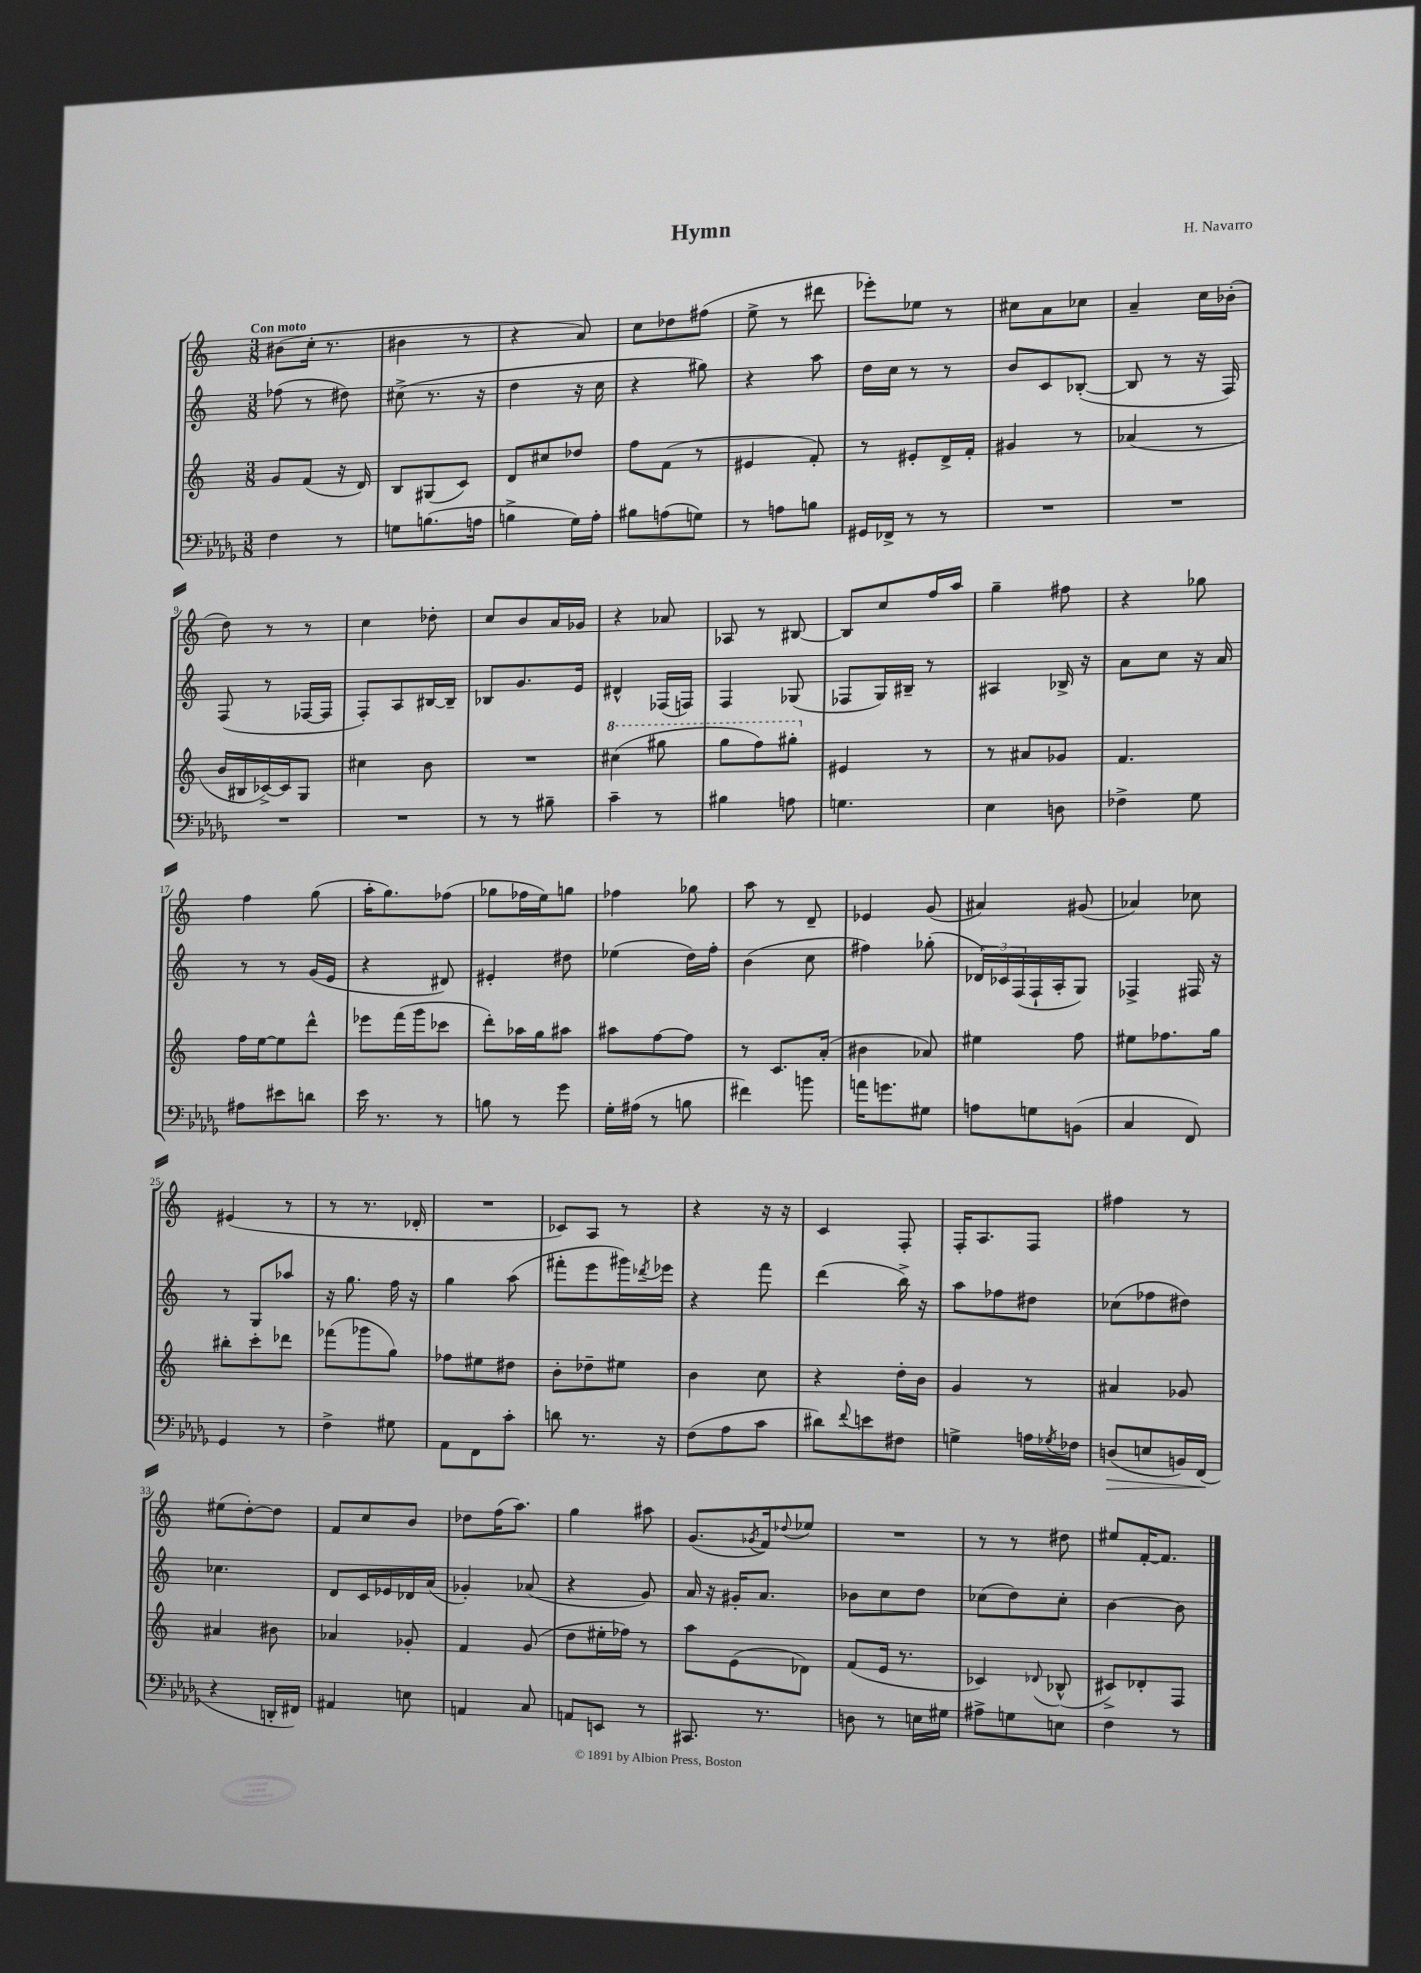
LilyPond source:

\header { title = "Hymn" composer = "H. Navarro" }
<<
\new StaffGroup <<
\new Staff = "s0" {
    \clef treble \key c \major \numericTimeSignature \time 3/8 \tempo "Con moto"
    bis'8( c''16-. r8. |
    bis'4 r8 |
    r4 a'8) |
    c''8 des''8 fis''8( |
    e''8-> r8 dis'''8 |
    ees'''8-.) ees''8 r8 |
    cis''8 a'8 ces''8 |
    a'4-- c''16 bes'16-.( |
    d''8) r8 r8 |
    c''4 des''8-. |
    c''8 b'8 a'16 ges'16 |
    r4 aes'8 |
    aes8 r8 bis8~ |
    bis8 c''8 f''16 a''16 |
    g''4-- fis''8 |
    r4 ges''8 |
    f''4 g''8( |
    a''16-. g''8.) fes''8( |
    ges''8 fes''16 e''16) g''8 |
    fes''4 ges''8 |
    a''8 r8 d'8-- |
    ees'4 g'8( |
    ais'4) gis'8( |
    aes'4) ces''8 |
    eis'4( r8 |
    r8 r8. des'16-. |
    R4. |
    ces'8) a8 r8 |
    r4 r16 r16 |
    c'4 f8-. |
    f16-. a8. f8 |
    fis''4 r8 |
    eis''8( d''8~-.) d''8 |
    f'8 c''8 b'8 |
    des''8 f''16( a''8.) |
    g''4 ais''8 |
    g'8.( \acciaccatura { ges'8 } f'16) \appoggiatura { des''8 } ees''8 |
    R4. |
    r8 r8 dis''8 |
    eis''8 f'16~-. f'8. \bar "|." |
}
\new Staff = "s1" {
    \clef treble \key c \major \numericTimeSignature \time 3/8
    fes''8( r8 dis''8) |
    cis''8->( r8. r16 |
    d''4 r16 c''16 |
    r4 gis''8) |
    r4 a''8 |
    d''16 c''16 r8 r8 |
    b'8 c'8 bes8~-.( |
    bes8 r8 r16 f16) |
    f8( r8 fes16~ fes16 |
    f8-.) a8 bis16~ bis16-- |
    bes8 g'8. e'16 |
    dis'4-^ fes16( f16) |
    f4 ges8( |
    fes8 g16) bis16-- r8 |
    ais4 bes16-> r16 |
    a'8 c''8 r16 a'16 |
    r8 r8 g'16( e'16 |
    r4 dis'8) |
    eis'4-. dis''8 |
    ees''4( d''16) f''16-. |
    b'4( c''8 |
    fis''4) ges''8-.( |
    \tuplet 3/2 { des'16) ces'16 f16( } f16-! a16-. g8) |
    fes4-> fis16 r16 |
    r8 g8 aes''8 |
    r16 g''8. f''16 r16 |
    g''4 a''8( |
    fis'''8-. e'''8 gis'''16) \acciaccatura { des'''8 } ees'''16 |
    r4 f'''8 |
    d'''4( b''16->) r16 |
    a''8 fes''8 dis''8 |
    ces''8( fes''8 dis''8) |
    ces''4. |
    d'8 c'16 ees'16 des'16 a'16( |
    ges'4-.) aes'8( |
    r4 g'8) |
    a'16 r16 gis'16-. a'8. |
    bes'8 c''8 d''8 |
    ces''8( d''8) ces''8-. |
    b'4~ b'8 \bar "|." |
}
\new Staff = "s2" {
    \clef treble \key c \major \numericTimeSignature \time 3/8
    g'8 f'8( r16 d'16) |
    b8 gis8( c'8) |
    d'8 cis''8 des''8 |
    f''8 f'8( r8 |
    eis'4 f'8-.) |
    r8 eis'8-. d'16-> f'16-. |
    gis'4 r8 |
    aes'4( r8 |
    b'16 bis16 ces'16~->) ces'16 g8 |
    cis''4 b'8 |
    R4. |
    \ottava #1 cis'''4( gis'''8 |
    g'''8 f'''8) gis'''8-. \ottava #0 |
    eis'4 r8 |
    r8 ais'8 ges'8 |
    f'4. |
    f''16 e''16~ e''8 d'''8-^ |
    ees'''8 f'''16( g'''16 ces'''8 |
    d'''8-.) aes''16 g''16 ais''8 |
    ais''8 f''8~ f''8 |
    r8 c'8. a'16-.( |
    bis'4 aes'8) |
    eis''4 f''8 |
    eis''8 fes''8. g''16 |
    bis''8-. c'''8-. des'''8 |
    fes'''8( ges'''8 g''8) |
    fes''8 eis''8 dis''8 |
    b'8-. des''8-- eis''8 |
    b'4 c''8 |
    r4 d''16-. b'16 |
    g'4 r8 |
    ais'4 ges'8 |
    ais'4 bis'8 |
    aes'4 ges'8-. |
    f'4 g'8( |
    d''8 eis''16-. fes''16) r8 |
    a''8 e'8( des'8) |
    f'8( e'16 r8. |
    ces'4) \appoggiatura { des'8 } bes8-^( |
    cis'8->) des'8-. f8 \bar "|." |
}
\new Staff = "s3" {
    \clef bass \key des \major \numericTimeSignature \time 3/8
    f4 r8 |
    g8 b8.( a16 |
    b4-> ges16) aes16-. |
    bis8 a8( g8) |
    r8 a8 b8 |
    gis,16 fes,16-> r8 r8 |
    R4. |
    R4. |
    R4. |
    R4. |
    r8 r8 bis8-- |
    c'4-- r8 |
    bis4 a8 |
    g4. |
    ees4 d8 |
    fes4-> ges8 |
    ais8 eis'8 d'8 |
    ees'16 r8. r8 |
    b8 r8 ges'8 |
    ges16-. ais16( r8 b8 |
    fis'4) b'8 |
    a'16 g'8. gis8 |
    a8 g8 b,8( |
    c4 f,8) |
    ges,4 r8 |
    f4-> gis8 |
    aes,8 f,8 c'8-. |
    d'8 r8. r16 |
    f8( aes8 c'8 |
    dis'8) \appoggiatura { f'8 } e'8 fis8 |
    g4-> a16 \acciaccatura { ges8 } fes16 |
    d8\>( e8 b,16) f,16\!( |
    r4 d,16-. fis,16) |
    ais,4 e8 |
    a,4 c8 |
    a,8 e,8 r8 |
    cis,8. r8. |
    d8 r8 e16 gis16 |
    ais8-> g8 e8 |
    f4 r8 \bar "|." |
}
>>
>>
